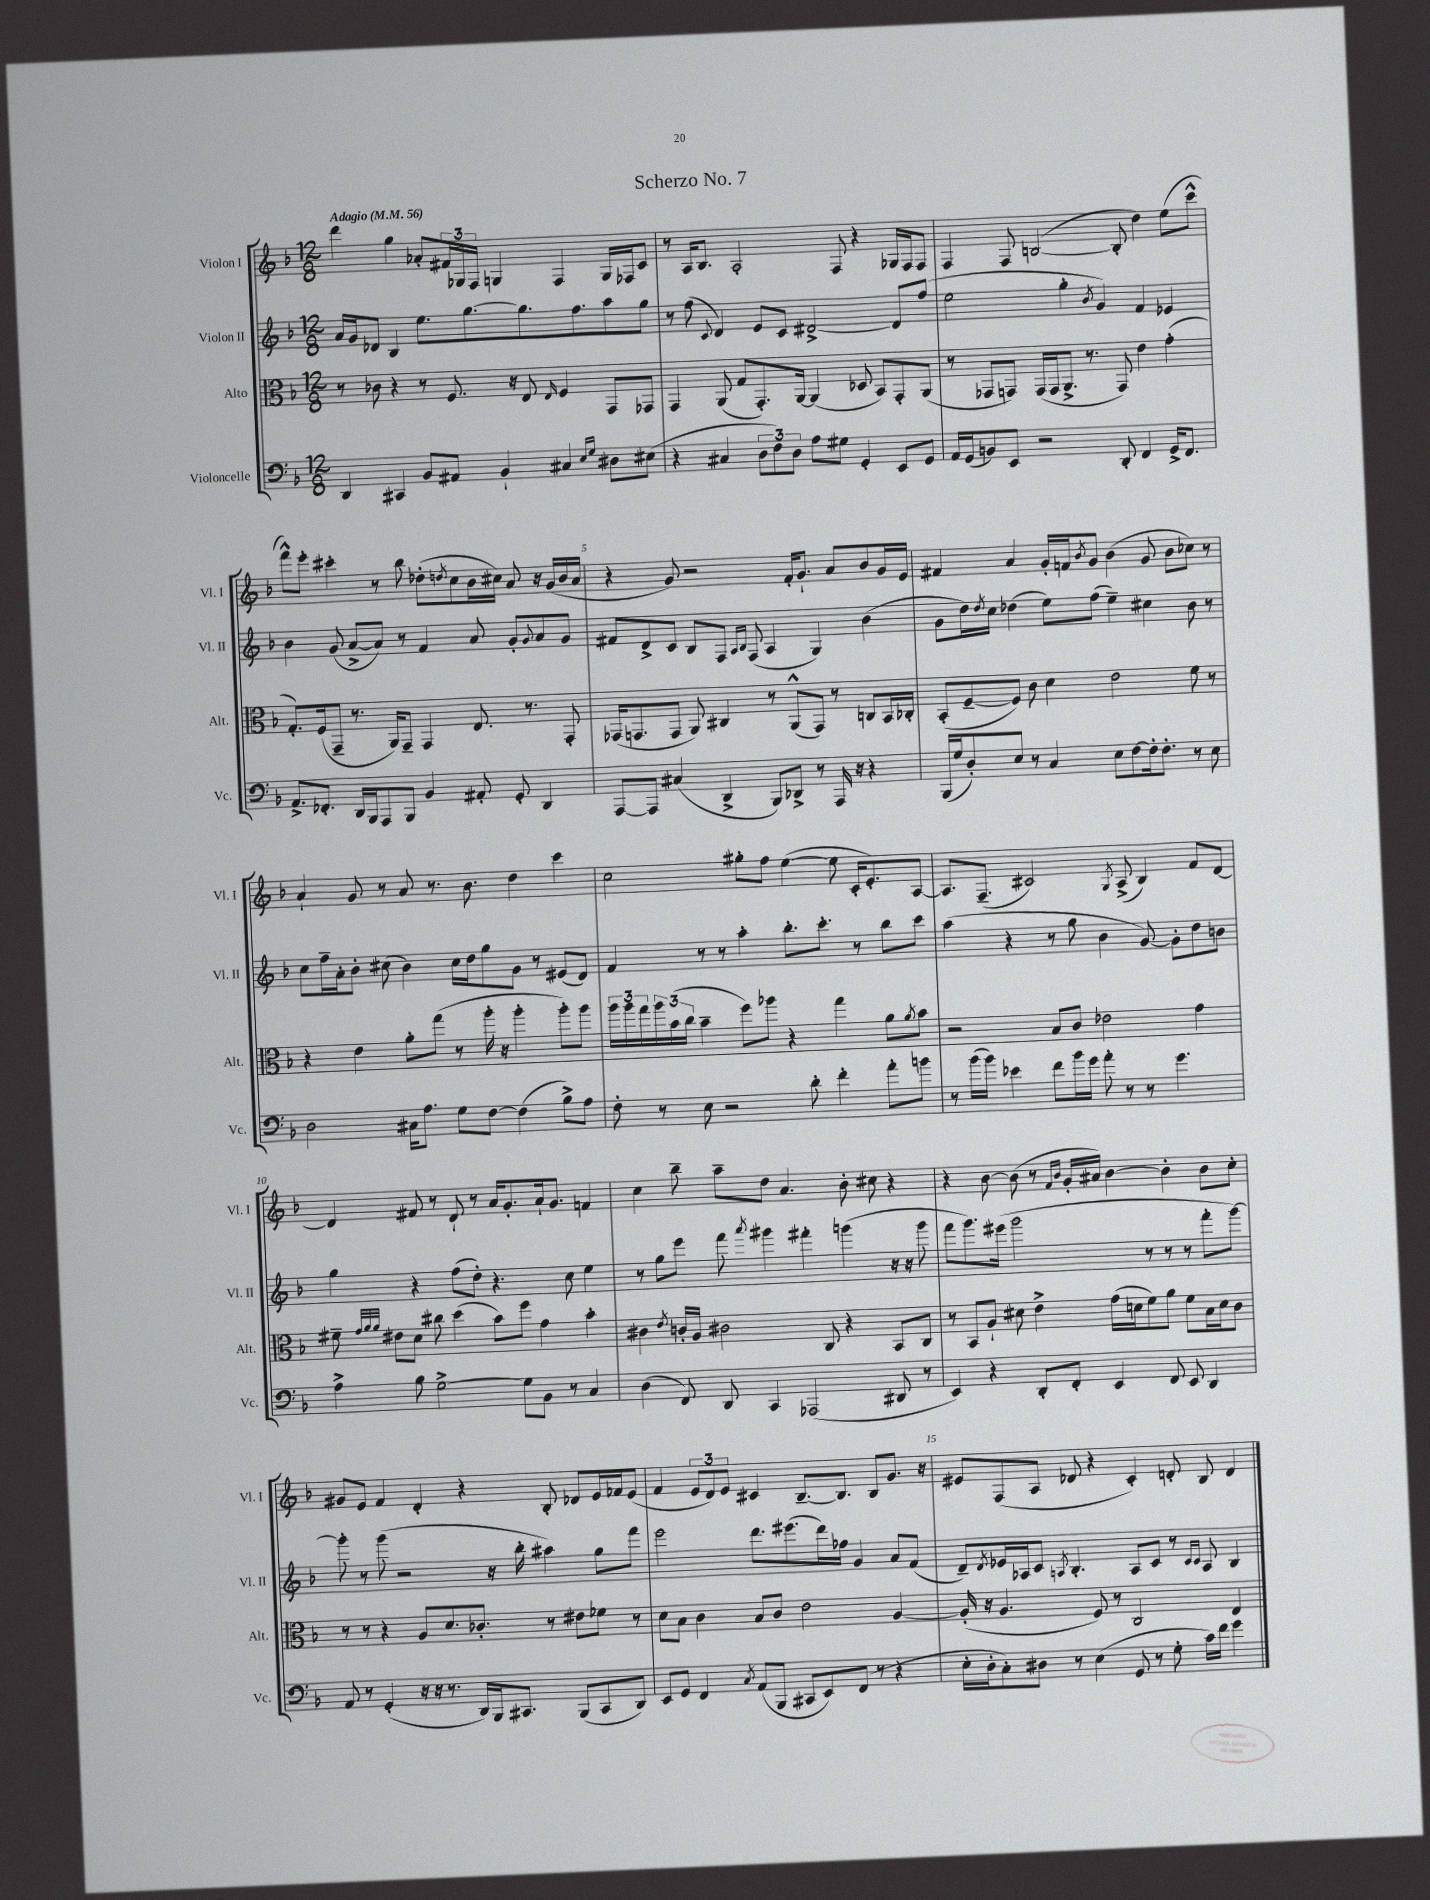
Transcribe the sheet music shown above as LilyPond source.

\header { title = "Scherzo No. 7" }
<<
\new StaffGroup <<
\new Staff = "s0" \with { instrumentName = "Violon I" shortInstrumentName = "Vl. I" } {
    \clef treble \key f \major \numericTimeSignature \time 12/8 \tempo "Adagio" 4 = 56
    d'''4 g''4 aes'8-. \tuplet 3/2 { fis'16 ges16 f16 } g4 f4 g16 fes16 c'8 |
    r8 a16 bes8. a2-. f8 r4 ges16 f16 f8 |
    f4 f8 b2~( b8-. d''4) e''8( c'''8-^ |
    f'''8-^) e'''8-. cis'''4-. r8 bes''8 des''8-.( \acciaccatura { d''8 } c''8 bes'16 cis''16) a'8 r16 g'16( bes'16 a'16 |
    r4 g'8) r2 f'16-. g'8.-! a'8 bes'8 g'16 e'16 |
    fis'4 a'4 g'16-. f'16 \acciaccatura { bes'8 } g'8 bes'4( g'8 bes'8 ces''8) r8 |
    a'4-! g'8 r8 a'8 r8. bes'8. d''4 c'''4 |
    c''2 gis''8-. f''8 e''4~( e''8 c'16-. e'8.-.) a8~ |
    a8. f8.--( cis'2) \acciaccatura { g8 } a8->( bes4) f'8 d'8~ |
    d'4 fis'8 r8 d'8-! r8 a'16 g'8.-. a'16-! g'8. f'4 |
    c''4 bes''8-- a''8-- d''8 a'4. bes'8-. cis''8 r4 |
    r4 bes'8~ bes'8( r8 \grace { f'16 bes'16 } g'16-. ais'16) bes'4~ bes'4-. bes'8 c''8-. |
    gis'8 e'8 f'4 d'4-. r4 bes8-. des'8 e'16 fes'16 e'8( |
    f'4 \tuplet 3/2 { e'8 d'8) e'8 } cis'4 bes8.~-- bes8. bes8 g'8. r16 |
    eis'8 f8( a8 des'8 r4 c'4-.) d'8-. bes8 d'4 \bar "|." |
}
\new Staff = "s1" \with { instrumentName = "Violon II" shortInstrumentName = "Vl. II" } {
    \clef treble \key f \major \numericTimeSignature \time 12/8
    a'16 g'16 des'8 bes4 e''8. g''8.~ g''8. f''8. a''8 g''8 |
    r8 f''8( \appoggiatura { c'8 } d'4) e'8 c'8 dis'2~-> dis'8 f''8( |
    e''2 g''4-. \acciaccatura { bes'8 } g'4) f'4 ees'4 |
    bes'4 g'8( a'8~-> a'8) r8 f'4 a'8 g'8-. \appoggiatura { g'8 } a'8 g'8 |
    fis'8 d'8-> c'8 bes8 f8 \grace { a16 bes16 } f8( a4 g4) bes'4( |
    g'8 d''16) \acciaccatura { d''8 } c''16 des''4( e''8) f''8( e''4--) cis''4 bes'8 r8 |
    c''8 f''16-- a'16-. bes'8-. cis''8( bes'4) cis''16 d''16 g''8 g'8 r8 eis'8( d'8) |
    f'4 r8 r8 a''4-. bes''8.-. c'''8.-. r8 bes''8 c'''8 |
    a''4( r4 r8 g''8 bes'4 g'8~) g'8-. d''8 b'8 |
    g''4 r4 f''8( d''8-.) r4. c''8 e''4 |
    r8 g''8 e'''8 f'''8 \acciaccatura { a'''8 } gis'''4 fis'''4-. g'''4( r16 r16 g'''8 |
    f'''8 g'''8.) eis'''16( g'''2 r8 r8 r8 f'''8-. g'''8~) |
    g'''8-. r8 g'''8( r2 r16 bes''16-. ais''4) g''8 f'''8 |
    e'''2 d'''8. eis'''8.( d'''16) fes''16 g'4 a'8 f'8( |
    d'8--) \acciaccatura { d'8 } ees'16 aes16 c'8 \acciaccatura { a8 } bes4.-. a8 c'8 r8 \grace { c'16 c'16 } a8 bes4 \bar "|." |
}
\new Staff = "s2" \with { instrumentName = "Alto" shortInstrumentName = "Alt." } {
    \clef alto \key f \major \numericTimeSignature \time 12/8
    r8 ces'8 r4 r8 f8. r16 e8 \grace { e16 } f4 g,8 ges,8 |
    g,4 a,8( g8 g,8.-.) a,16~ a,4( des8 bes,8) g,8-. a,8( |
    r8 ges,8 g,8) g,16( g,16 a,8.-> r8. g,8) e'4 g'4-.( |
    g8.-.) f16( g,8-- r8. a,16) g,8-- g,4 e8. r8. g,8-. |
    ges,16( g,8. g,8 a,8) cis4 r8 a,8-^( g,8) r8 c8 bes,16 ces16-. |
    bes,8-.( f8~-- f8) c'8 d'4 e'2 f'8 r8 |
    r4 e'4 a'8-. g''8( r8 a''16-. r16 a''4-. a''8-.) a''8 |
    \tuplet 3/2 { a''16 a''16 g''16 } \tuplet 3/2 { a''16 bes'16( c''16 } bes'4-- f''8) aes''8 r4 g''4 a'8 \acciaccatura { a'8 } bes'8 |
    r2 bes8 c'8 ees'2 g'4 |
    fis'8-- \grace { g'32 a'32 a'32 } eis'8 d'8 cis''8 d''4( bes'8) f''8 g'4 bes'4-. |
    cis'4 \acciaccatura { e'8 } c'16-. a16 cis'2 c8 r4 bes,8 c8 |
    r8 bes,8 a8-! dis'8 e'4-> g'16( d'16 f'8) a'8 f'8 bes16 d'16 c'8 |
    r8 r8 r4 a8 d'8. ces'8.-. r8 eis'8 fes'8 r8 |
    d'8 bes8 c'4 bes8 c'8 e'2 a4~ |
    a16-.( r16 a4. f8) r8 c2 e4 \bar "|." |
}
\new Staff = "s3" \with { instrumentName = "Violoncelle" shortInstrumentName = "Vc." } {
    \clef bass \key f \major \numericTimeSignature \time 12/8
    d,4 cis,4 bes,8 ais,8 bes,4-! cis4 \grace { e16 g16 } dis8 eis8( |
    r4 cis4 \tuplet 3/2 { d8 f8) d8 } a8 gis8 g,4-. e,8 g,8 |
    a,16 g,16( b,8) e,8 r2 d,8-. f,4 g,16-> f,8. |
    a,8.-> fes,8.-. d,16 bes,,16 a,,8 bes,,8 bes,4 ais,8-. g,8-. d,4 |
    a,,8~ a,,8 cis4( d,4-> bes,,8) des,8-> r8 a,,16 r16 r4 |
    bes,,16( g16 d8-.) e8 r8 c4 e8 f8~ f16-. f8.-. r8 e8 |
    d2 cis16 a8. g8 f8~ f4( bes8->) a8 |
    f8-. r8 e8 r2 d'8-. f'4-. a'8-. b'8 |
    r8 bes'16( bes'16) ees'4 f'8 bes'16 g'16 a'8-. r8 r8 g'4. |
    a4-> bes8 g2~-> g8 bes,8 r8 c4 |
    d4( f,8) d,8 c,4 aes,,2( dis,8 r8 |
    e,4) r4 d,8-. f,8-. e,4 f,8 e,8 d,4 |
    a,8 r8 g,4-.( r16 r16 r8. d,16) bes,,16 cis,8. bes,,8( cis,8 d,8) |
    e,8 g,8 f,4 \acciaccatura { c8 } a,8( bes,,8 cis,8 e,8) f,8( r8 r4 |
    e16-. d16-. c8-.) dis8 r8 e4( g,8 r8 g8-. c'16) f'16 g'4 \bar "|." |
}
>>
>>
\layout { \context { \Score \override BarNumber.break-visibility = ##(#f #t #t) barNumberVisibility = #(every-nth-bar-number-visible 5) } }
